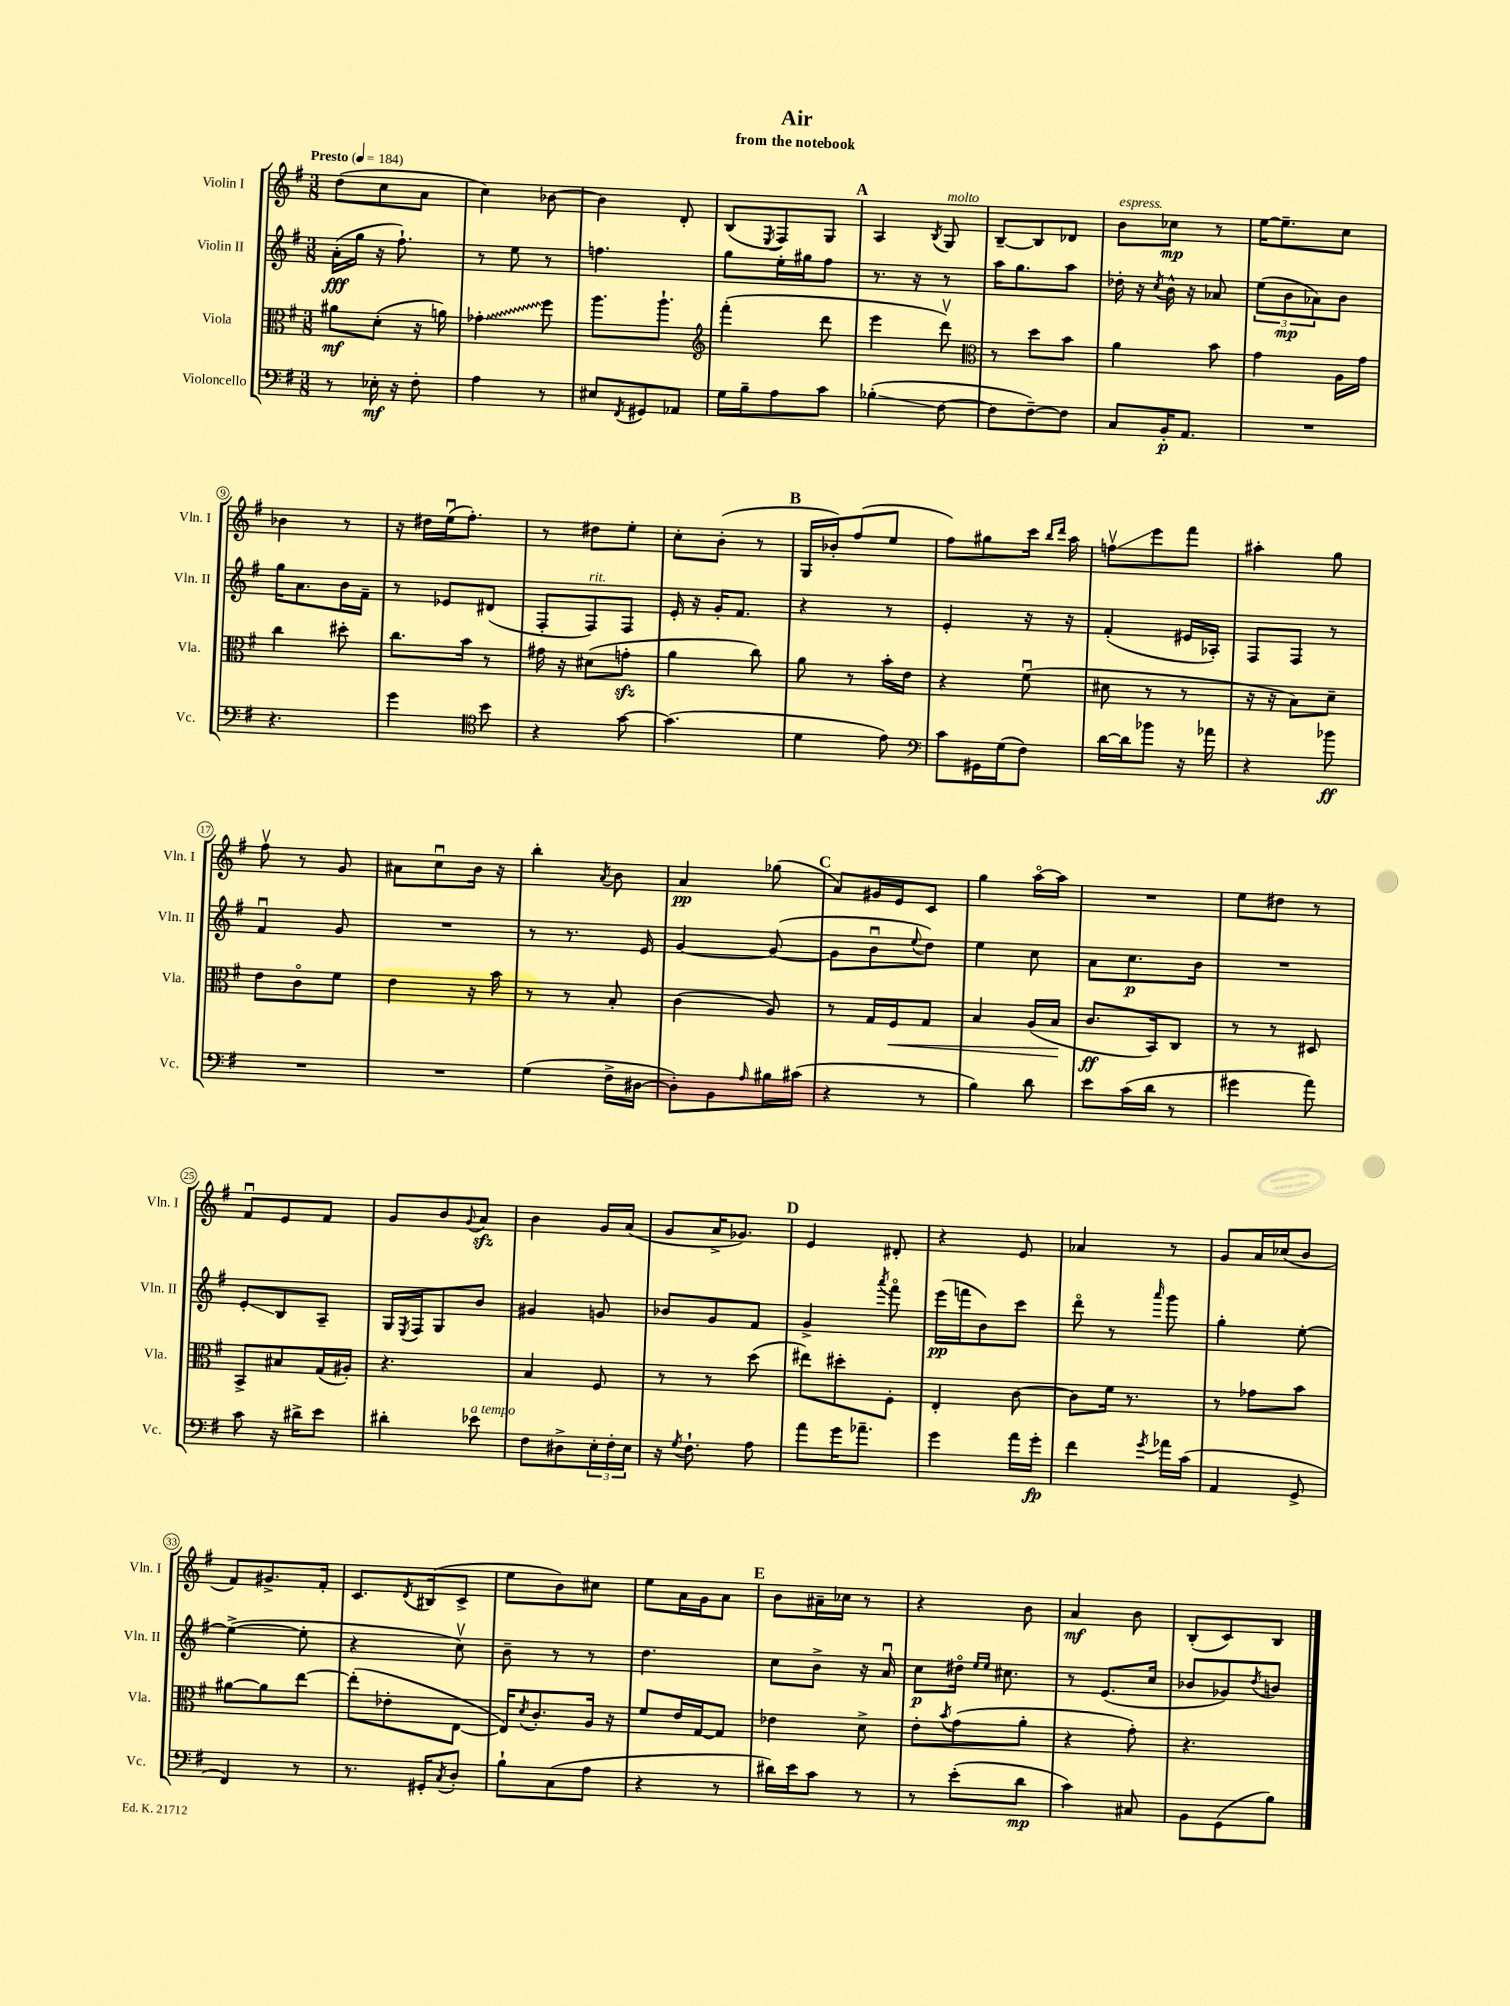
\header { title = "Air" subtitle = "from the notebook" }
<<
\new StaffGroup <<
\new Staff = "s0" \with { instrumentName = "Violin I" shortInstrumentName = "Vln. I" } {
    \clef treble \key g \major \numericTimeSignature \time 3/8 \tempo "Presto" 4 = 184
    d''8( c''8 a'8 |
    c''4) bes'8~ |
    bes'4 d'8-. |
    b8( \acciaccatura { e8 } fis8) g8 |
    \mark \markup { \bold "A" } a4 \acciaccatura { b8 } g8^\markup { \italic "molto" } |
    b8~-- b8 des'8 |
    b'8^\markup { \italic "espress." } ces''8\mp r8 |
    e''16~ e''8.-- c''8 |
    bes'4 r8 |
    r16 dis''16 e''16\downbow( fis''8.-.) |
    r8 dis''8 e''8-. |
    c''8-. b'8-.( r8 |
    \mark \markup { \bold "B" } g16 bes'16-.) fis''8( e''8 |
    fis''8) gis''8 c'''16 \grace { b''16 d'''16 } a''16 |
    f''8\upbow\glissando e'''8 fis'''8 |
    ais''4-. g''8 |
    fis''8\upbow r8 g'8 |
    ais'8 c''8\downbow b'16 r16 |
    b''4-. \acciaccatura { a'8 } b'8 |
    a'4\pp ges''8( |
    \mark \markup { \bold "C" } a'8) gis'16 e'16 c'8 |
    g''4 a''16~\flageolet a''16 |
    R4. |
    e''8 dis''8 r8 |
    fis'8\downbow e'8 fis'8 |
    g'8 b'8 \appoggiatura { g'8 } a'8\sfz |
    b'4 g'16 a'16( |
    g'8 a'16-> ges'8.) |
    \mark \markup { \bold "D" } e'4 dis'8-. |
    r4 e'8 |
    aes'4 r8 |
    g'8 a'16 ces''16( b'8 |
    fis'8) gis'8.-> fis'16-. |
    c'8. \acciaccatura { d'8 } bis16( c'8-> |
    e''8 b'8) cis''8 |
    e''8 a'16 g'16 a'8 |
    \mark \markup { \bold "E" } b'8 ais'16-- ces''16 r8 |
    r4 b'8 |
    a'4\mf b'8 |
    b8-.( c'8) b8 \bar "|." |
}
\new Staff = "s1" \with { instrumentName = "Violin II" shortInstrumentName = "Vln. II" } {
    \clef treble \key g \major \numericTimeSignature \time 3/8
    a'16-.\fff( g''16 r16 fis''8.-!) |
    r8 e''8 r8 |
    f''4. |
    g''8 e''16-. gis''16 fis''8 |
    \mark \markup { \bold "A" } r8. r16 r8 |
    a''16 g''8. a''8 |
    des''16-. r16 \acciaccatura { c''8 } b'16-^ r16 aes'8 |
    \tuplet 3/2 { e''8( b'8\mp aes'8) } b'8 |
    g''16 a'8. b'16 fis'16-- |
    r8 ees'8 dis'8( |
    fis8-. fis8^\markup { \italic "rit." }) fis8 |
    e'16-. r16 g'16-. fis'8. |
    \mark \markup { \bold "B" } r4 r8 |
    e'4-. r16 r16 |
    fis'4-.( eis'16 aes16-.) |
    fis8 fis8 r8 |
    fis'4\downbow g'8 |
    R4. |
    r8 r8. e'16 |
    g'4~ g'8~( |
    \mark \markup { \bold "C" } g'8 b'8\downbow \appoggiatura { e''8 } d''8) |
    e''4 c''8 |
    a'8 c''8.\p b'16 |
    R4. |
    e'8-.\glissando b8 a8-- |
    g16 \acciaccatura { e8 } fis16 g8 b'8 |
    gis'4 g'8 |
    bes'8 g'8 fis'8 |
    \mark \markup { \bold "D" } g'4-> \acciaccatura { a'''8 } fis'''8\flageolet |
    e'''16\pp( f'''16 b'8) c'''8 |
    d'''8\flageolet r8 \grace { a'''16 } g'''8 |
    g''4-. e''8~-. |
    e''4~->( e''8-. |
    r4 c''8\upbow) |
    b'8-- r8 r8 |
    d''4. |
    \mark \markup { \bold "E" } c''8 b'8-> r16 a'16\downbow |
    c''8\p dis''16\flageolet \grace { e''16 e''16 } cis''8. |
    r8 e'8.( c''16 |
    bes'8 ges'8) \acciaccatura { d''8 } b'8 \bar "|." |
}
\new Staff = "s2" \with { instrumentName = "Viola" shortInstrumentName = "Vla." } {
    \clef alto \key g \major \numericTimeSignature \time 3/8
    ais'8\mf d'8-.( r16 a'16) |
    \once \override Glissando.style = #'zigzag ges'4-.\glissando fis''8 |
    a''8. a''8.-! |
    \clef treble fis'''4-.( d'''8 |
    \mark \markup { \bold "A" } e'''4 d'''8\upbow) |
    \clef alto r8 d''8 b'8 |
    a'4 b'8 |
    g'4 a16 g'16 |
    c''4 dis''8-. |
    c''8. b'16 r8 |
    gis'16 r16 dis'8( g'8-.\sfz |
    a'4 c''8) |
    \mark \markup { \bold "B" } a'8 r8 b'16-. e'16 |
    r4 fis'8\downbow( |
    dis'8 r8 r8 |
    r16 r16 b8) d'8-- |
    e'8 c'8\flageolet fis'8 |
    e'4 r16 b'16 |
    r8 r8 b8-. |
    c'4( a8) |
    \mark \markup { \bold "C" } r8 g16 fis16\< g8 |
    b4 a16( b16\! |
    c'8.\ff b,16) c8 |
    r8 r8 dis8 |
    b,8-> bis8 g16( ais16-.) |
    r4. |
    b4 fis8 |
    r8 r8 d''8( |
    \mark \markup { \bold "D" } eis''8) dis''8-. fis8-. |
    e4-. c'8~ |
    c'8 fis'16 r8. |
    r8 ges'8 b'8 |
    ais'8~ ais'8 e''8~ |
    e''8-.( ees'8-. e8~ |
    e16) \acciaccatura { d'8 } c'8.-. a16 r16 |
    fis'8 e'16 g16~ g8 |
    \mark \markup { \bold "E" } ees'4 d'8-> |
    e'8-. \acciaccatura { b'8 } g'8( a'8-. |
    r4 g'8-.) |
    r4. \bar "|." |
}
\new Staff = "s3" \with { instrumentName = "Violoncello" shortInstrumentName = "Vc." } {
    \clef bass \key g \major \numericTimeSignature \time 3/8
    r8 ees16-.\mf r16 fis8-. |
    a4 r8 |
    eis8 \acciaccatura { fis,8 } gis,8 aes,8 |
    g16 b16-- a8 c'8 |
    \mark \markup { \bold "A" } bes4-.\glissando( fis8~ |
    fis8 fis8~--) fis8 |
    c8 b,16-.\p a,8. |
    R4. |
    r4. |
    g'4 \clef tenor b'8 |
    r4 g'8~ |
    g'4.( |
    \mark \markup { \bold "B" } d'4 e'8) |
    \clef bass c'8 gis,16 g16( fis8) |
    d'16~ d'16 bes'8 r16 aes'16 |
    r4 bes'8\ff |
    R4. |
    R4. |
    g4( fis16-> dis16~ |
    dis8-.) b,8 \grace { a16 } bis16 cis'16( |
    \mark \markup { \bold "C" } r4 r8 |
    b4) d'8 |
    e'8 c'16( d'16 r8 |
    gis'4 a'8) |
    c'8 r16 dis'16-> e'8 |
    dis'4-. ees'8^\markup { \italic "a tempo" } |
    fis8 dis8-> \tuplet 3/2 { e16-. fis16-. e16 } |
    r16 \acciaccatura { g8 } fis8.-! a8 |
    \mark \markup { \bold "D" } a'8 g'16 aes'8.-- |
    g'4 a'16 g'16-.\fp |
    fis'4 \acciaccatura { g'8 } aes'16 c'16( |
    a,4 g,8-> |
    fis,4) r8 |
    r8. gis,16-. \acciaccatura { c8 } d8-. |
    b8-! c8( a8 |
    r4 r8 |
    \mark \markup { \bold "E" } dis'16) e'16 c'8 r8 |
    r8 e'8-.( d'8\mp |
    c'4) cis8 |
    b,8 g,8( b8) \bar "|." |
}
>>
>>
\layout { \context { \Score \override BarNumber.stencil = #(make-stencil-circler 0.1 0.3 ly:text-interface::print) } }
